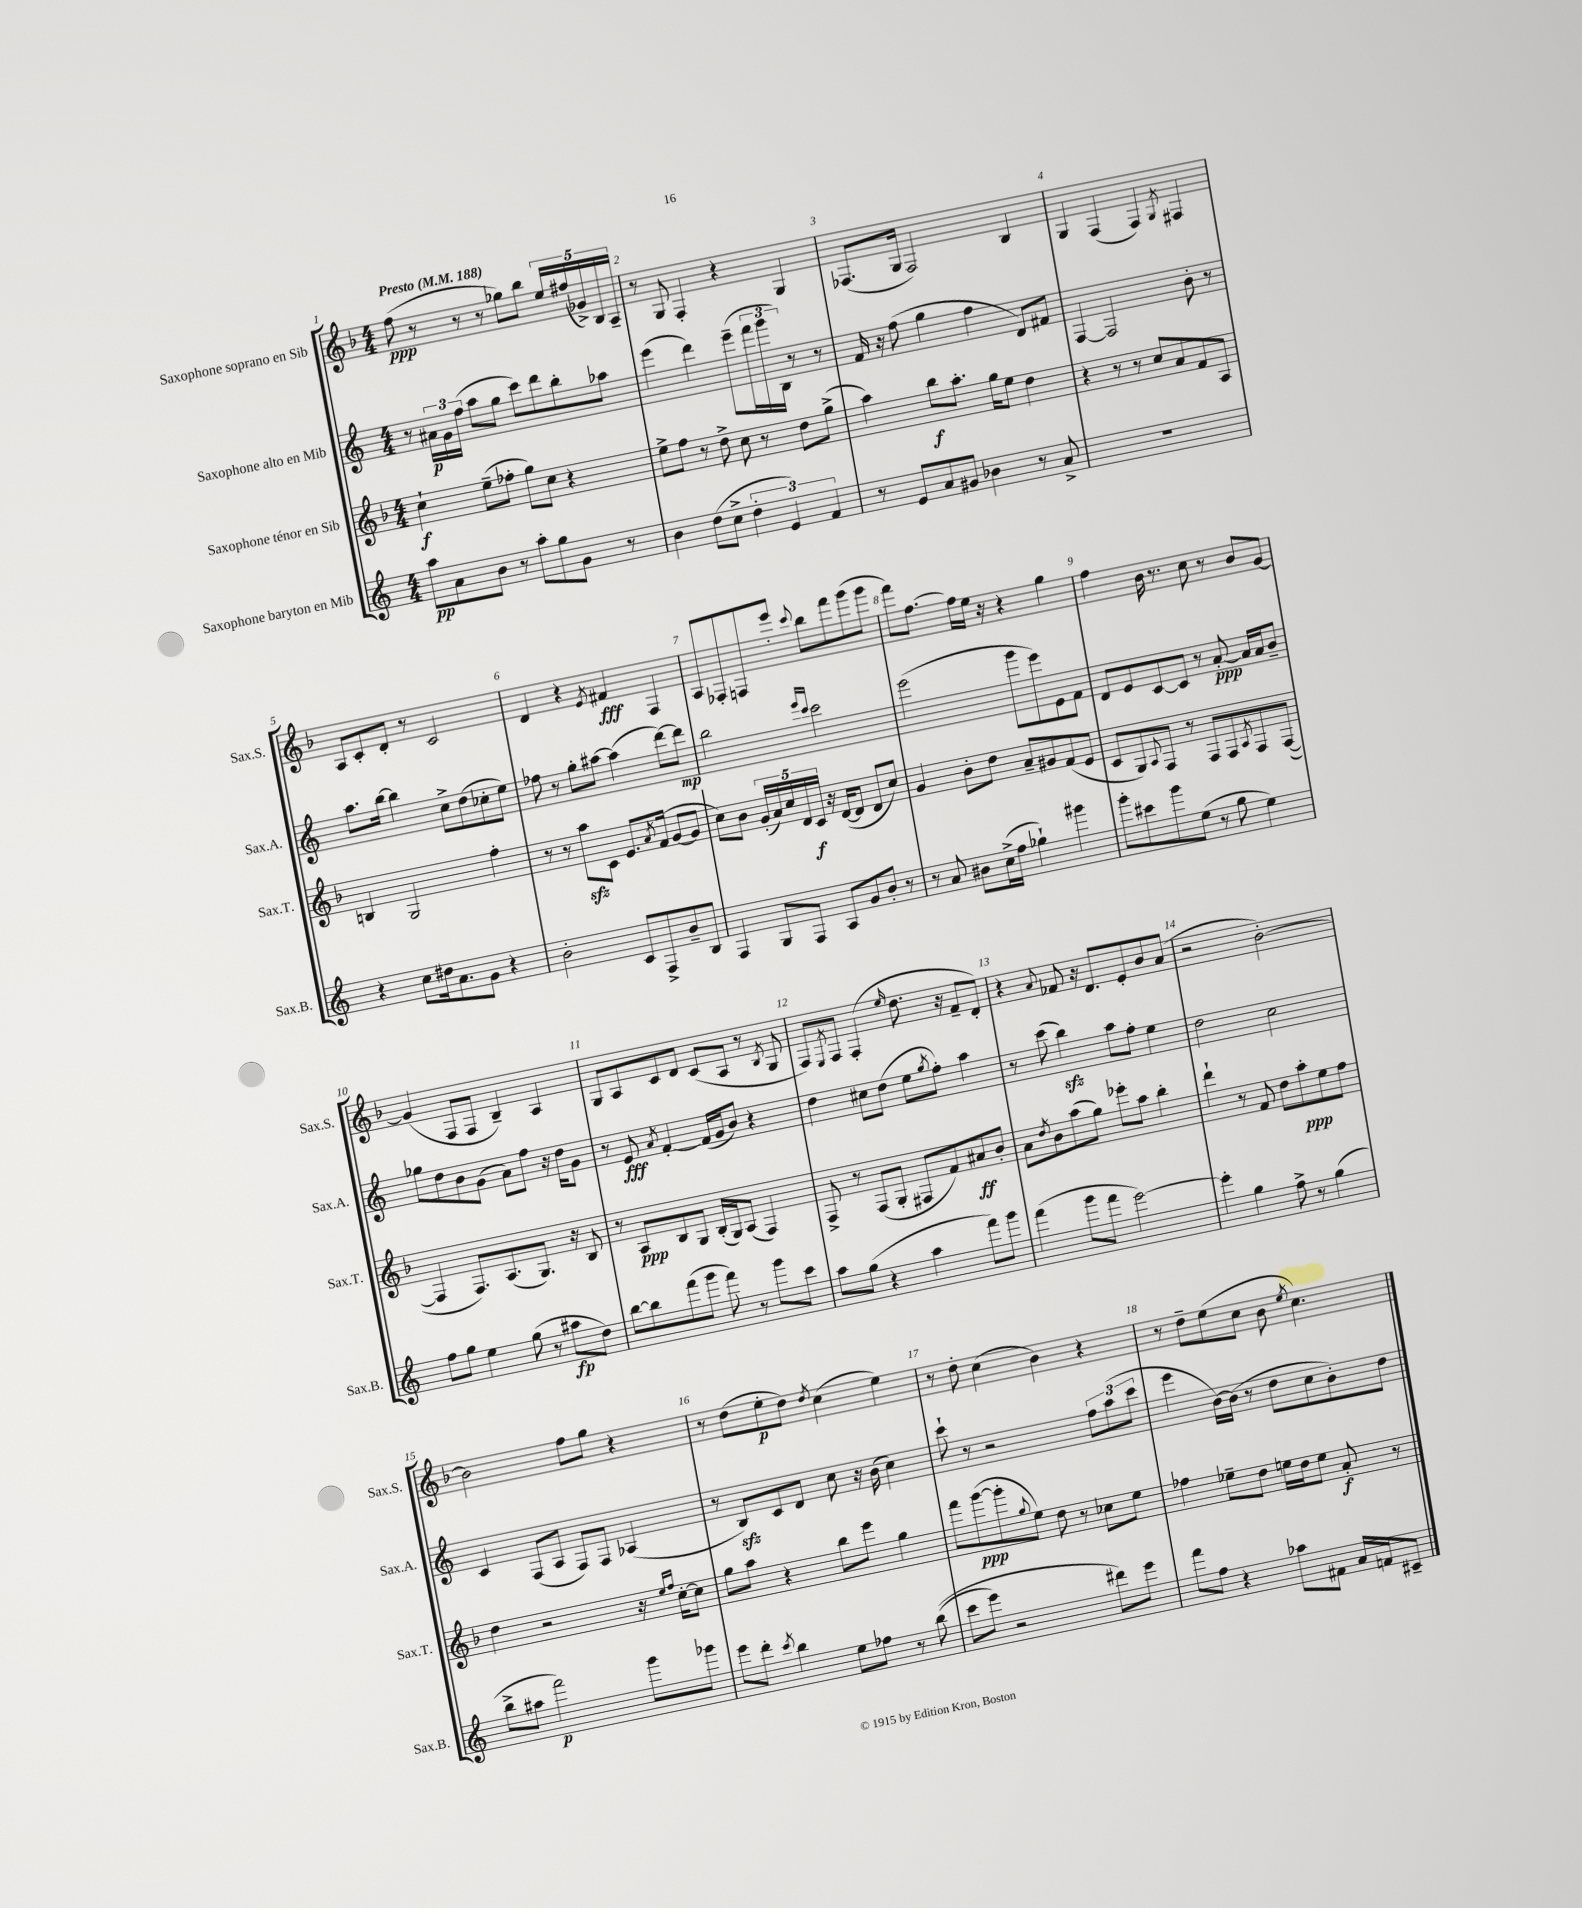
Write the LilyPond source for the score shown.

<<
\new StaffGroup <<
\new Staff = "s0" \with { instrumentName = "Saxophone soprano en Sib" shortInstrumentName = "Sax.S." } {
    \clef treble \key f \major \numericTimeSignature \time 4/4 \tempo "Presto" 4 = 188
    f''8\ppp( r8 r8 r8 ges''8) bes''8 \tuplet 5/4 { e''16 fis''16( ges'16->) bes16 a16-- } |
    r8 g8 f4-. r4 g4 |
    fes8.( g16 fes2) bes4 |
    g4 f4( f4) \acciaccatura { g8 } fis4 |
    a8 c'8-. d'8-. r8 c'2 |
    d'4 r4 \acciaccatura { e'8 } fis'4\fff f4 |
    a8 fes8-. f8 e'''8-. \appoggiatura { c'''8 } bes''8 f'''8 g'''8( g'''8 |
    f'''8) f''8.~ f''16 e''16 r16 r4 g''4 |
    f''4 bes'16 r8. c''8 r8 bes'8 g'8~ |
    g'4( f8 f8 bes4--) a4 |
    g8 a8 c'8 d'8 c'8( a8 r8 \acciaccatura { bes8 } g8 |
    f8) \acciaccatura { e8 } f8 f4-.( \grace { e''16 } d''8. r16 f'8-- d'8-.) |
    r4 \appoggiatura { a'8 } fes'8 r16 d'8. e'8-. bes'8 a'8( |
    r2 bes'2~-.) |
    bes'2 f''8 g''8 r4 |
    r8 d''8( e''8-.\p d''8) \acciaccatura { d''8 } c''4( e''4) |
    r8 d''8-. c''4( bes'4) r4 |
    r8 d''8-- e''8( c''8 bes'8 \acciaccatura { e''8 } c''4.) \bar "|." |
}
\new Staff = "s1" \with { instrumentName = "Saxophone alto en Mib" shortInstrumentName = "Sax.A." } {
    \clef treble \key c \major \numericTimeSignature \time 4/4
    r8 \tuplet 3/2 { ais'16\p g'16 f''16( } a''8 g''8 c'''8) d'''8 b''8-. aes''8 |
    e'''4( d'''4) e'''8--( \tuplet 3/2 { f'''16 g'''16 b16) } r8 r8 |
    f'16 r16 f''8( g''4 f''4 d'8) fis'8 |
    f4~ f2 b'8-. r8 |
    a''8. b''16~ b''4 c''8-> d''8( ces''8-. e''8) |
    fes''8 r8 g''8-. ais''8~ ais''4( d'''8~) d'''8\mp |
    b''2 \grace { e'''16 c'''16 } c'''2 |
    e'''2( g'''8 e'''8) e'8 f'8 |
    d'8 e'8 c'8~ c'8 r8 a'8~-.\ppp a'16 a'16 b'8-- |
    ges''8 d''8 b'8 g'8( a'8) f''8 r16 d''16 g'8 |
    r8 e'8\fff \acciaccatura { a'8 } f'4~-. f'16( g'16 b'8) r4 |
    d''4 cis''8 d''8( e''8 \acciaccatura { g''8 } f''8-.) a''4 |
    r8 c'''8( b''4\sfz) a''8 f''8-. e''4 |
    d''2 c''2 |
    c'4 f8( a8 f8) f8 aes4( |
    r8 b8\sfz) c'8 d'8 c''8 r16 b'16( c''4) |
    c'''8-! r8 r2 \tuplet 3/2 { f''8 a''8( c'''8 } |
    e'''4 b'16~) b'16( r8 d''8 c''8 b'8-.) d''8 \bar "|." |
}
\new Staff = "s2" \with { instrumentName = "Saxophone ténor en Sib" shortInstrumentName = "Sax.T." } {
    \clef treble \key f \major \numericTimeSignature \time 4/4
    c''4-!\f e''8--( fes''8-. g''8) c''8 r4 |
    e''8-> f''8 r8 d''8-> c''8 r8 d''8 g''8->( |
    a''4) bes''8\f a''8.-. g''16 e''8 d''4 |
    r4 r8 r8 c''8 a'8 f'8 a8 |
    b4 g2 f''4-. |
    r8 r8 a''8\sfz c'8 e'8. \acciaccatura { a'8 } f'16( g'8~ g'8 |
    c''8) bes'8 \tuplet 5/4 { g'16-.( a'16) c''16 d'16 c'16\f } r16 d'16~( d'8 d'8 c''8) |
    g'4 bes'8-. d''8 a'8-- gis'8 f'8( e'8 |
    c'8 g8) \appoggiatura { a8 } f8 r8 f8 f8 \acciaccatura { a8 } f8 f8~( |
    f4 f8.) a8.( g8.) r16 bes8 |
    r8 a8\ppp bes8 g8 bes16-.( g16) a8( f4) |
    f8-> r8 f8( g8-. fis8 f'8) ais'8\ff bes'8-. |
    a'8 \acciaccatura { d''8 } bes'8 a''8( g''8) ees'''8-. a''8 bes''4-. |
    d'''4-! r8 f'8 d''8 a''8-.\ppp e''8 f''8 |
    d''4 r2 r16 \grace { e''16 f''16 } c''16~-. c''8 |
    g''8 a''8 r4 bes''8 e'''8 g''4 |
    f'''8 g'''8~\ppp( g'''8-. \appoggiatura { g''8 } e''8) d''8 r8 ces''8 e''8 |
    fes''4 ees''8-- d''8 e''16 d''16 e''8 a'8-.\f r8 \bar "|." |
}
\new Staff = "s3" \with { instrumentName = "Saxophone baryton en Mib" shortInstrumentName = "Sax.B." } {
    \clef treble \key c \major \numericTimeSignature \time 4/4
    a''8\pp a'8 b'8 r8 a''8-. g''8 g'8 r8 |
    b'4 d''8( c''8-> \tuplet 3/2 { d''4-. e'4) f'4 } |
    r8 e'8 a'8 gis'8 bes'4 r8 a'8-> |
    R1 |
    r4 c''8 dis''16 a'8. g'8 r4 |
    b'2-. c'8 f8-> b'8-- b8 |
    f4 g8 f8 a8 g'8 b'8-. r8 |
    r8 a'8 bis'8 c''16->( f''16 ges''4-!) gis'''4 |
    g'''8-. cis'''8 g'''8 e''8( r8 g''8 e''4) |
    f''8 g''8 e''4 g''8( r8 ais''8\fp d''8) |
    b''8~ b''8 f'''8( g'''8 f'''8) r8 g'''8 c'''8 |
    a''8 g''8( r4 a''4 f'''8) g'''8 |
    f'''4( g'''8 f'''8 e'''2~) |
    e'''4-. g''4 f''8-> r8 g''4( |
    b''8-> ais''8 f'''2\p) g'''8 ges'''8 |
    e'''8 d'''8-. \acciaccatura { c'''8 } b''4 e''8 fes''8 r8 b''8(\( |
    c'''8 e'''8) r2 dis'''8\) e'''8 |
    f'''8 f''8 r4 aes''8 fis'8 a'16 f'16 cis'8-- \bar "|." |
}
>>
>>
\layout { \context { \Score \override BarNumber.break-visibility = ##(#f #t #t) barNumberVisibility = #all-bar-numbers-visible } }
